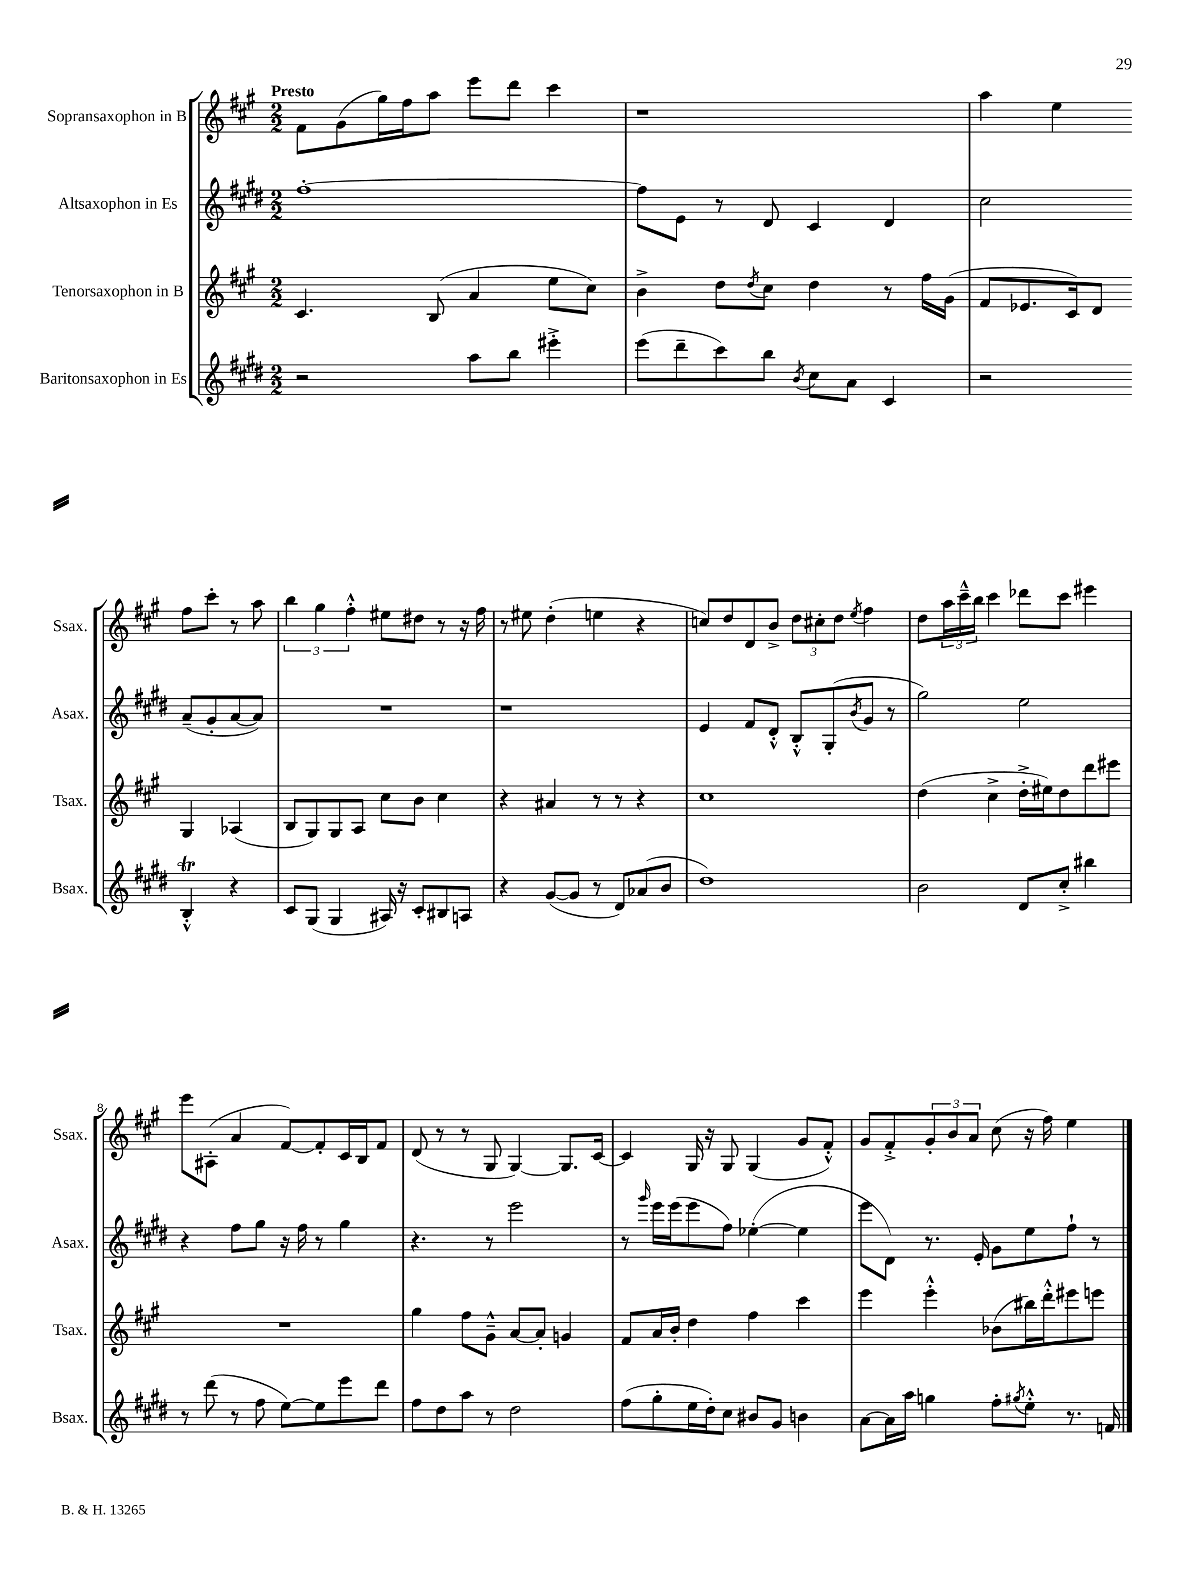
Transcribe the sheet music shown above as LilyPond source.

<<
\new StaffGroup <<
\new Staff = "s0" \with { instrumentName = "Sopransaxophon in B" shortInstrumentName = "Ssax." } {
    \clef treble \key a \major \numericTimeSignature \time 2/2 \tempo "Presto"
    fis'8 gis'8( gis''16) fis''16 a''8 e'''8 d'''8 cis'''4 |
    r1 |
    a''4 e''4 fis''8 cis'''8-. r8 a''8 |
    \tuplet 3/2 { b''4 gis''4 fis''4-.-^ } eis''8 dis''8 r8 r16 fis''16 |
    r8 eis''8 d''4-.( e''4 r4 |
    c''8) d''8 d'8 b'8-> \tuplet 3/2 { d''8 cis''8-. d''8 } \acciaccatura { e''8 } fis''4 |
    d''8 \tuplet 3/2 { a''16 cis'''16---^ b''16 } cis'''4 des'''8 cis'''8 eis'''4 |
    e'''8 ais8-.( a'4 fis'8~) fis'8-. cis'16 b16 fis'8 |
    d'8( r8 r8 gis8 gis4~) gis8. cis'16~ |
    cis'4 gis16 r16 gis8 gis4( gis'8 fis'8-.-^) |
    gis'8 fis'8-.-> \tuplet 3/2 { gis'8-. b'8 a'8 } cis''8( r16 fis''16) e''4 \bar "|." |
}
\new Staff = "s1" \with { instrumentName = "Altsaxophon in Es" shortInstrumentName = "Asax." } {
    \clef treble \key e \major \numericTimeSignature \time 2/2
    fis''1~-. |
    fis''8 e'8 r8 dis'8 cis'4 dis'4 |
    cis''2 a'8--( gis'8-. a'8~ a'8) |
    R1 |
    r1 |
    e'4 fis'8 dis'8-.-^ b8-.-^ gis8-.( \acciaccatura { b'8 } gis'8 r8 |
    gis''2) e''2 |
    r4 fis''8 gis''8 r16 fis''16 r8 gis''4 |
    r4. r8 e'''2 |
    r8 \grace { gis'''16 } e'''16 e'''16( e'''8 fis''8) ees''4~-.( ees''4 |
    e'''8 dis'8) r8. e'16-. gis'8 e''8 fis''8-! r8 \bar "|." |
}
\new Staff = "s2" \with { instrumentName = "Tenorsaxophon in B" shortInstrumentName = "Tsax." } {
    \clef treble \key a \major \numericTimeSignature \time 2/2
    cis'4. b8( a'4 e''8 cis''8) |
    b'4-> d''8 \acciaccatura { d''8 } cis''8 d''4 r8 fis''16 gis'16( |
    fis'8 ees'8. cis'16) d'8 gis4 aes4( |
    b8 gis8) gis8 a8 cis''8 b'8 cis''4 |
    r4 ais'4 r8 r8 r4 |
    cis''1 |
    d''4( cis''4-> d''16-.-> eis''16) d''8 d'''8 eis'''8 |
    R1 |
    gis''4 fis''8 gis'8---^ a'8~ a'8-. g'4 |
    fis'8 a'16 b'16-. d''4 fis''4 cis'''4 |
    e'''4 e'''4-.-^ bes'8( bis''16) d'''16-.-^ eis'''8 e'''8 \bar "|." |
}
\new Staff = "s3" \with { instrumentName = "Baritonsaxophon in Es" shortInstrumentName = "Bsax." } {
    \clef treble \key e \major \numericTimeSignature \time 2/2
    r2 a''8 b''8 eis'''4-.-> |
    e'''8( dis'''8-- cis'''8) b''8 \acciaccatura { b'8 } cis''8 a'8 cis'4 |
    r2 b4-.-^\trill r4 |
    cis'8 gis8( gis4 ais16) r16 cis'8-. bis8 a8 |
    r4 gis'8~( gis'8 r8 dis'8) aes'8( b'8 |
    dis''1) |
    b'2 dis'8 cis''8-.-> bis''4 |
    r8 dis'''8( r8 fis''8 e''8~) e''8 e'''8 dis'''8 |
    fis''8 dis''8 a''8 r8 dis''2 |
    fis''8( gis''8-. e''16 dis''16-.) cis''8 bis'8 gis'8 b'4 |
    a'8~ a'16 a''16 g''4 fis''8-. \acciaccatura { gis''8 } e''8-.-^ r8. f'16 \bar "|." |
}
>>
>>
